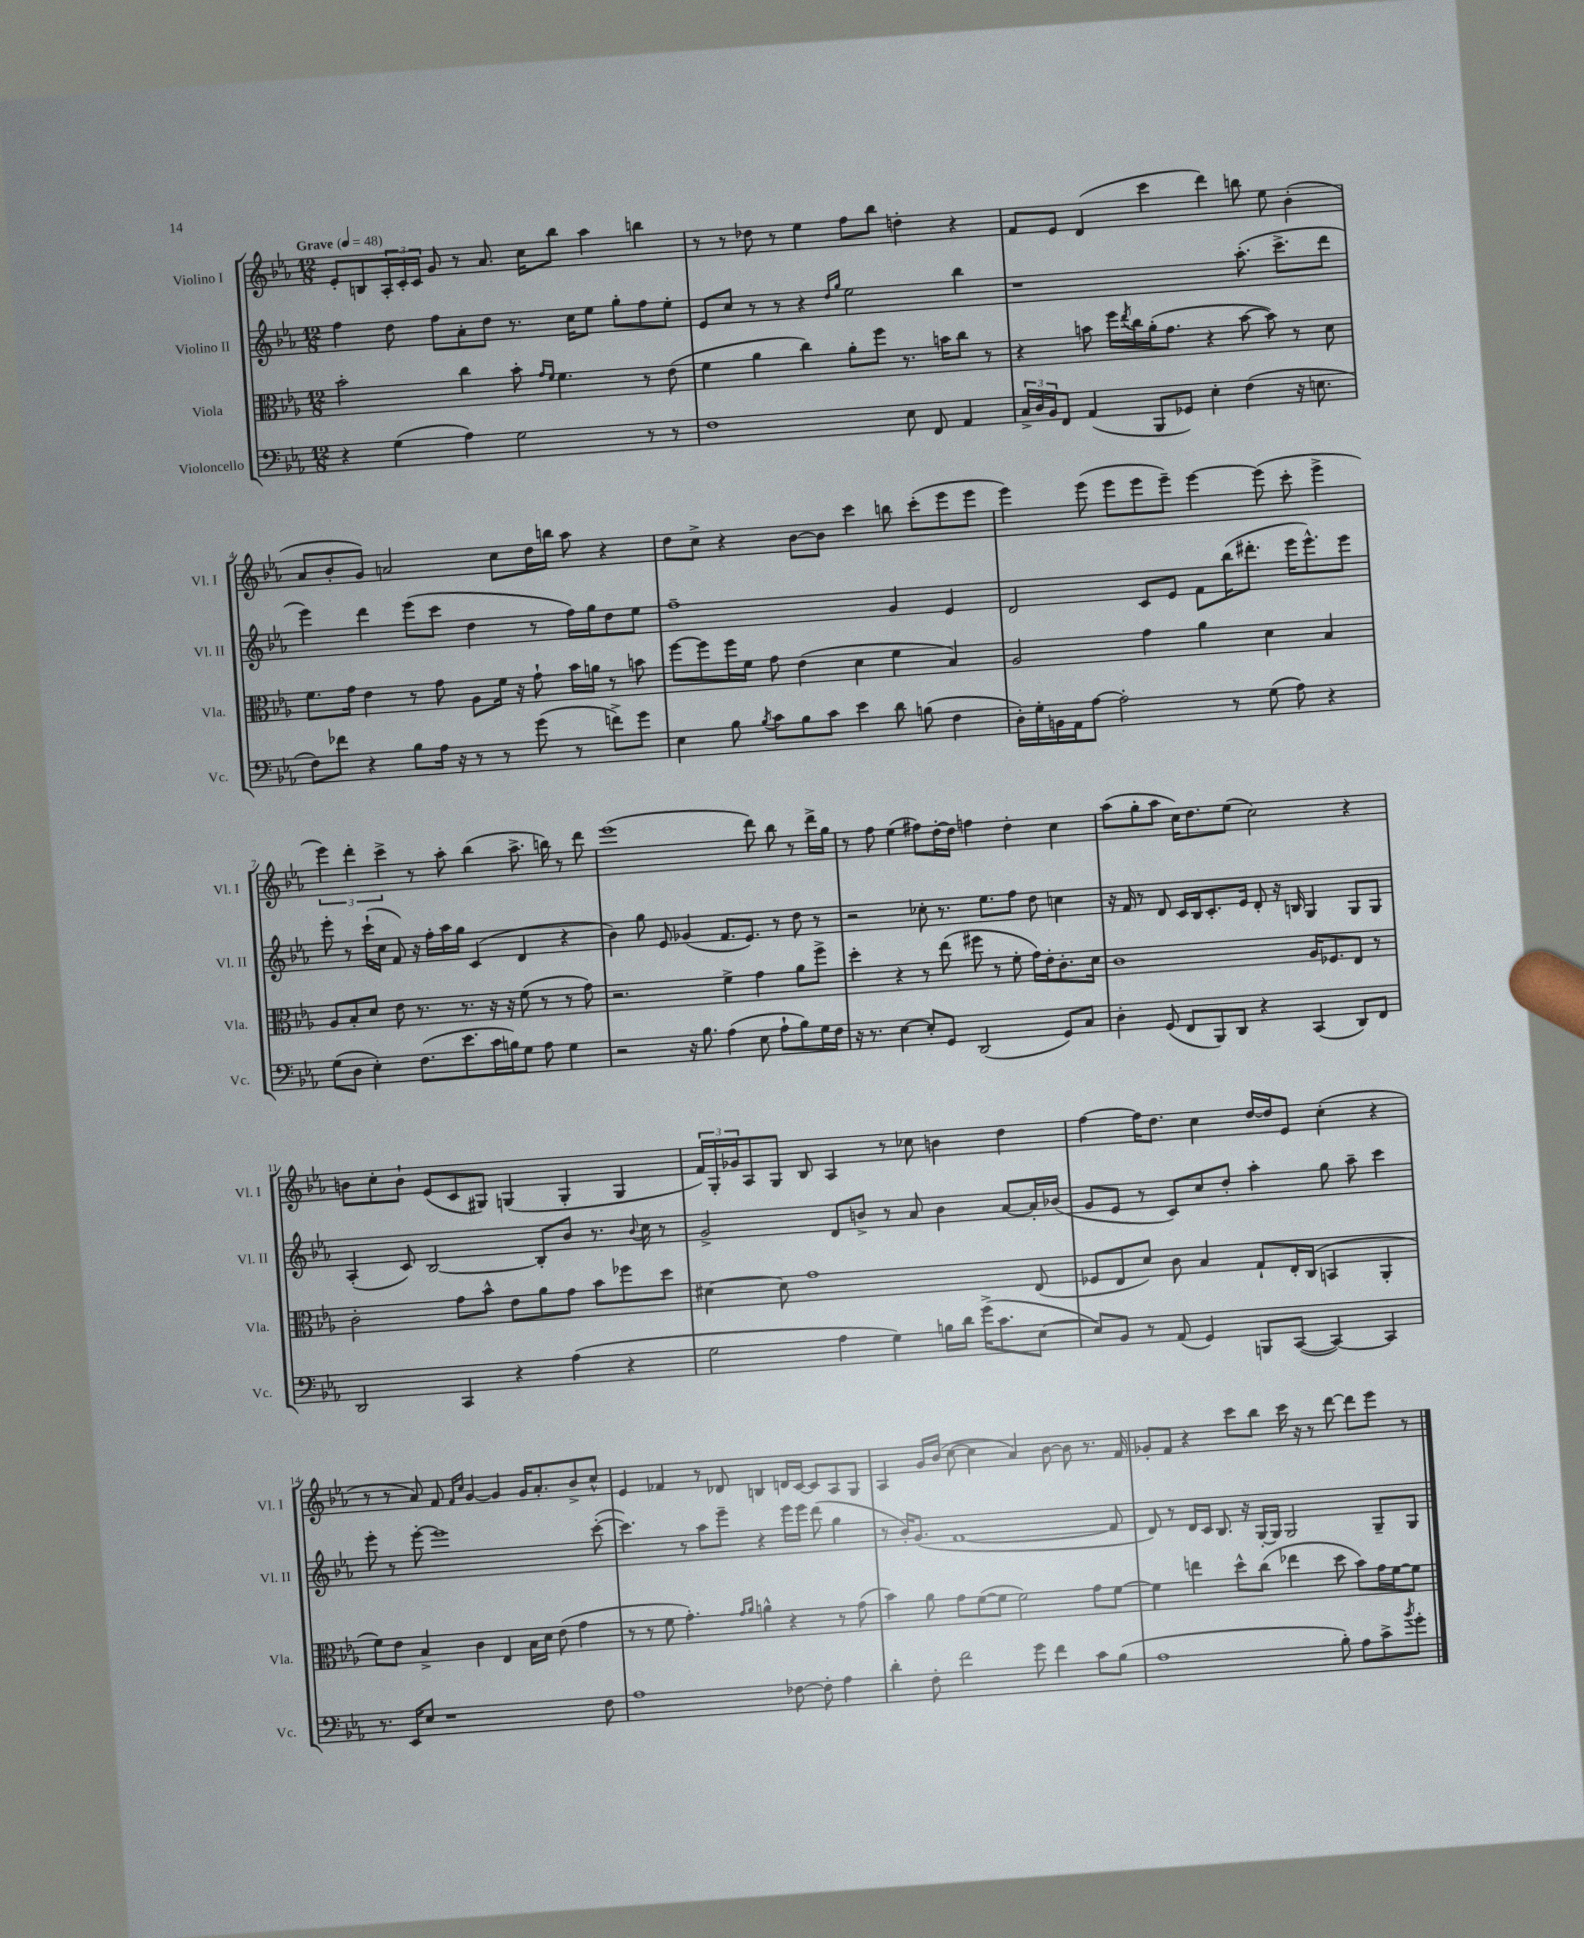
<<
\new StaffGroup <<
\new Staff = "s0" \with { instrumentName = "Violino I" shortInstrumentName = "Vl. I" } {
    \clef treble \key ees \major \numericTimeSignature \time 12/8 \tempo "Grave" 4 = 48
    ees'8-. b8 \tuplet 3/2 { aes16-. c'16-. c'16 } g'8 r8 aes'8. c''16 bes''8 aes''4 b''4 |
    r8 r8 des''8 r8 ees''4 f''8 bes''8 d''4-. r4 |
    f'8 ees'8 d'4( c'''4 d'''4) b''8 ees''8 bes'4-.( |
    aes'8 bes'8-. g'8) a'2 c''8 d''16 b''16 aes''8 r4 |
    d''8 c''8-> r4 bes'8~ bes'8 c'''4 b''8 c'''8-.( ees'''8 ees'''8 |
    ees'''4) ees'''8( ees'''8 ees'''8 ees'''8--) ees'''4~ ees'''8( c'''8-. ees'''4-> |
    \tuplet 3/2 { ees'''4) d'''4-. c'''4-> } r8 aes''8-. bes''4( aes''8.-> b''16) r8 d'''8 |
    ees'''1( d'''8) bes''8 r8 d'''16-> g''16 |
    r8 f''8 ees''4( fis''8) d''16~-. d''16 f''4 d''4-. c''4 |
    aes''8( g''8-. aes''8 c''16) d''8. ees''8( c''2) r4 |
    b'8 c''8-. b'8-! ees'8( c'8 gis8) g4( g4-. g4 |
    \tuplet 3/2 { f'16) g16-. ges'16 } aes8 g8 bes8 aes4 r8 ces''8 b'4 d''4 |
    f''4~ f''16 d''8. c''4 d''16~ d''16 ees'8 c''4-.( r4 |
    r8 r8 aes'8) f'8 \grace { f'16 c''16 } g'4~ g'4 g'16 aes'8.-. bes'8-> c''8-^ |
    ees'4 fes'4 r8 des'8 b4 d'16 c'16~ c'8 aes8 g8 |
    aes4 g'16 bes'16( c''8~ c''4 aes'4) bes'8~ bes'8 r8. f'16 |
    ges'8-. f'8 r4 c'''8 bes''8 c'''16 r16 r8 d'''8~ d'''8 ees'''8 r8 \bar "|." |
}
\new Staff = "s1" \with { instrumentName = "Violino II" shortInstrumentName = "Vl. II" } {
    \clef treble \key ees \major \numericTimeSignature \time 12/8
    f''4 d''8 f''8 aes'8-. d''8 r8. c''16 ees''8 g''8-. f''8 ees''8-. |
    ees'8 c''8 r8 r8 r4 \grace { d''16 g''16 } ees''2 bes''4 |
    r1 aes''8.-.( c'''8.-> d'''8 |
    ees'''4) d'''4 ees'''8( c'''8 d''4 r8 f''16) g''16 d''8 ees''8 |
    f''1-- g'4 ees'4 |
    d'2 c'8 ees'8 f'8 bes''16( dis'''8.-. ees'''16 ees'''8.-^) ees'''8 |
    ees'''8-. r8 c'''16-!( c''16 f'8) r16 f''16-. aes''16 g''16 c'4( d'4 r4 |
    bes'4) g''8 ees'8 ges'4( f'8. ees'8.) r8 d''8 r8 |
    r2 ces''8-. r8. ees''8. f''8 d''8 c''4 |
    r16 f'16 r8 d'8 c'16 bes16 c'8.-. ees'16 d'8-. r16 b16 g4 g8 g8 |
    aes4-.( c'8) bes2~ bes8-. bes'8 r8. \appoggiatura { bes'8 } c''16 r8 |
    g'2-> d'8 b'8-> r8 aes'8 b'4 aes'8~ aes'16-. bes'16( |
    g'8 ees'8 r8 c'8) c''8 d''8-. aes''4-. g''8 aes''8-- c'''4 |
    ees'''8-. r8 ees'''8~-. ees'''1 c'''8~-.( |
    c'''4.) r8 aes''8 ees'''8-- r4 ees'''16 ees'''16 d'''8( g''4 |
    r8 bes'16-.) g'8.( f'1~ f'8 |
    d'8) r8 d'16 c'16 bes8. r16 g16~-. g16 g2 g8-- g8 \bar "|." |
}
\new Staff = "s2" \with { instrumentName = "Viola" shortInstrumentName = "Vla." } {
    \clef alto \key ees \major \numericTimeSignature \time 12/8
    bes'2-. c''4 bes'8-. \grace { g'16 f'16 } f'4. r8 ees'8( |
    f'4 aes'4 c''4) aes'8-. f''8 r8. b'16 c''8 r8 |
    r4 b'8 f''16 \acciaccatura { ees''8 } c''16 aes'16-.( g'8. r4 b'8~ b'8) r8 d'8 |
    f'8. g'16 ees'4 r8 g'8 aes8 f'16 r16 g'8-! bes'16 a'16 r8 b'8 |
    f''8~ f''8 f''16 f'16 g'8 ees'4( d'4 f'4 bes4) |
    aes2 g'4 aes'4 d'4 bes4 |
    aes8 bes8-. d'8 ees'8 r8. r8. r16 r16 f'8( r8 r8 g'8) |
    r2. f'4-> g'4 aes'8 f''8-> |
    d''4-. r4 r8 ees''8( fis''8 r8 f'8-. g'16) ees'16-. c'8.-. d'16 |
    c'1 aes16 fes8. ees8 r8 |
    c'2-. g'8 bes'8-^ ees'8 aes'8 g'8 bes'8 fes''8 d''8 |
    dis'4~ dis'8 g'1 ees8( |
    fes8 ees8 d'8) c'8 bes4 g8-! ees16-. c16( b,4 aes,4-. |
    f'8) ees'8 bes4-> c'4 ees4 bes16 d'16 ees'8( g'4 |
    r8 r8 f'8 g'4.-.) \grace { g'16 aes'16 } a'4-^ r4 r8 g'8( |
    bes'4) aes'8 g'8 f'8~( f'8 f'2) g'8 f'8~ |
    f'4 e''4 d''8-^ c''8( ees''4 d''8 bes'8) g'16 f'16~ f'8 \bar "|." |
}
\new Staff = "s3" \with { instrumentName = "Violoncello" shortInstrumentName = "Vc." } {
    \clef bass \key ees \major \numericTimeSignature \time 12/8
    r4 g4( aes4) g2 r8 r8 |
    f1 ees8 f,8 aes,4 |
    \tuplet 3/2 { c16-> d16 bes,16 } f,8 aes,4( bes,,8 ges,8) ees4-. f4( r16 e8. |
    f8) fes'8 r4 bes8 aes16 r16 r8 r8 g'8( r8 f'8->) g'8 |
    ees4 bes8 \acciaccatura { bes8 } c'8 bes8 c'8 ees'4 d'8 b8( f4 |
    d16-.) g16-. b,16 aes,16 aes8~ aes2-. r8 g8( aes8) r4 |
    g8( d8 ees4-.) f8.( ees'8. c'16 b16) g8 aes8 g4 |
    r2 r16 bes8. aes4( ees8 aes8-! bes8) g16 f16 |
    r16 r8. ees4~ ees8-. g,8 d,2( g,8) c8 |
    d4-. g,8( f,8 bes,,8) d,8 r4 c,4( d,8) f,8 |
    d,2 c,4 r4 aes4( r4 |
    g2 aes4 g4) b16 d'16 g'16->( c'8. ees8~ |
    ees8) bes,8 r8 aes,8( g,4) b,,8 c,8~( c,4~) c,4 |
    r8. ees,16 ees8 r1 f8 |
    aes1 fes8~ fes8-. aes4 |
    d'4-. f8-. f'2 g'8 f'4 c'8 bes8( |
    aes1 bes8-.) aes8 c'8-> \acciaccatura { bes'8 } g'8-. \bar "|." |
}
>>
>>
